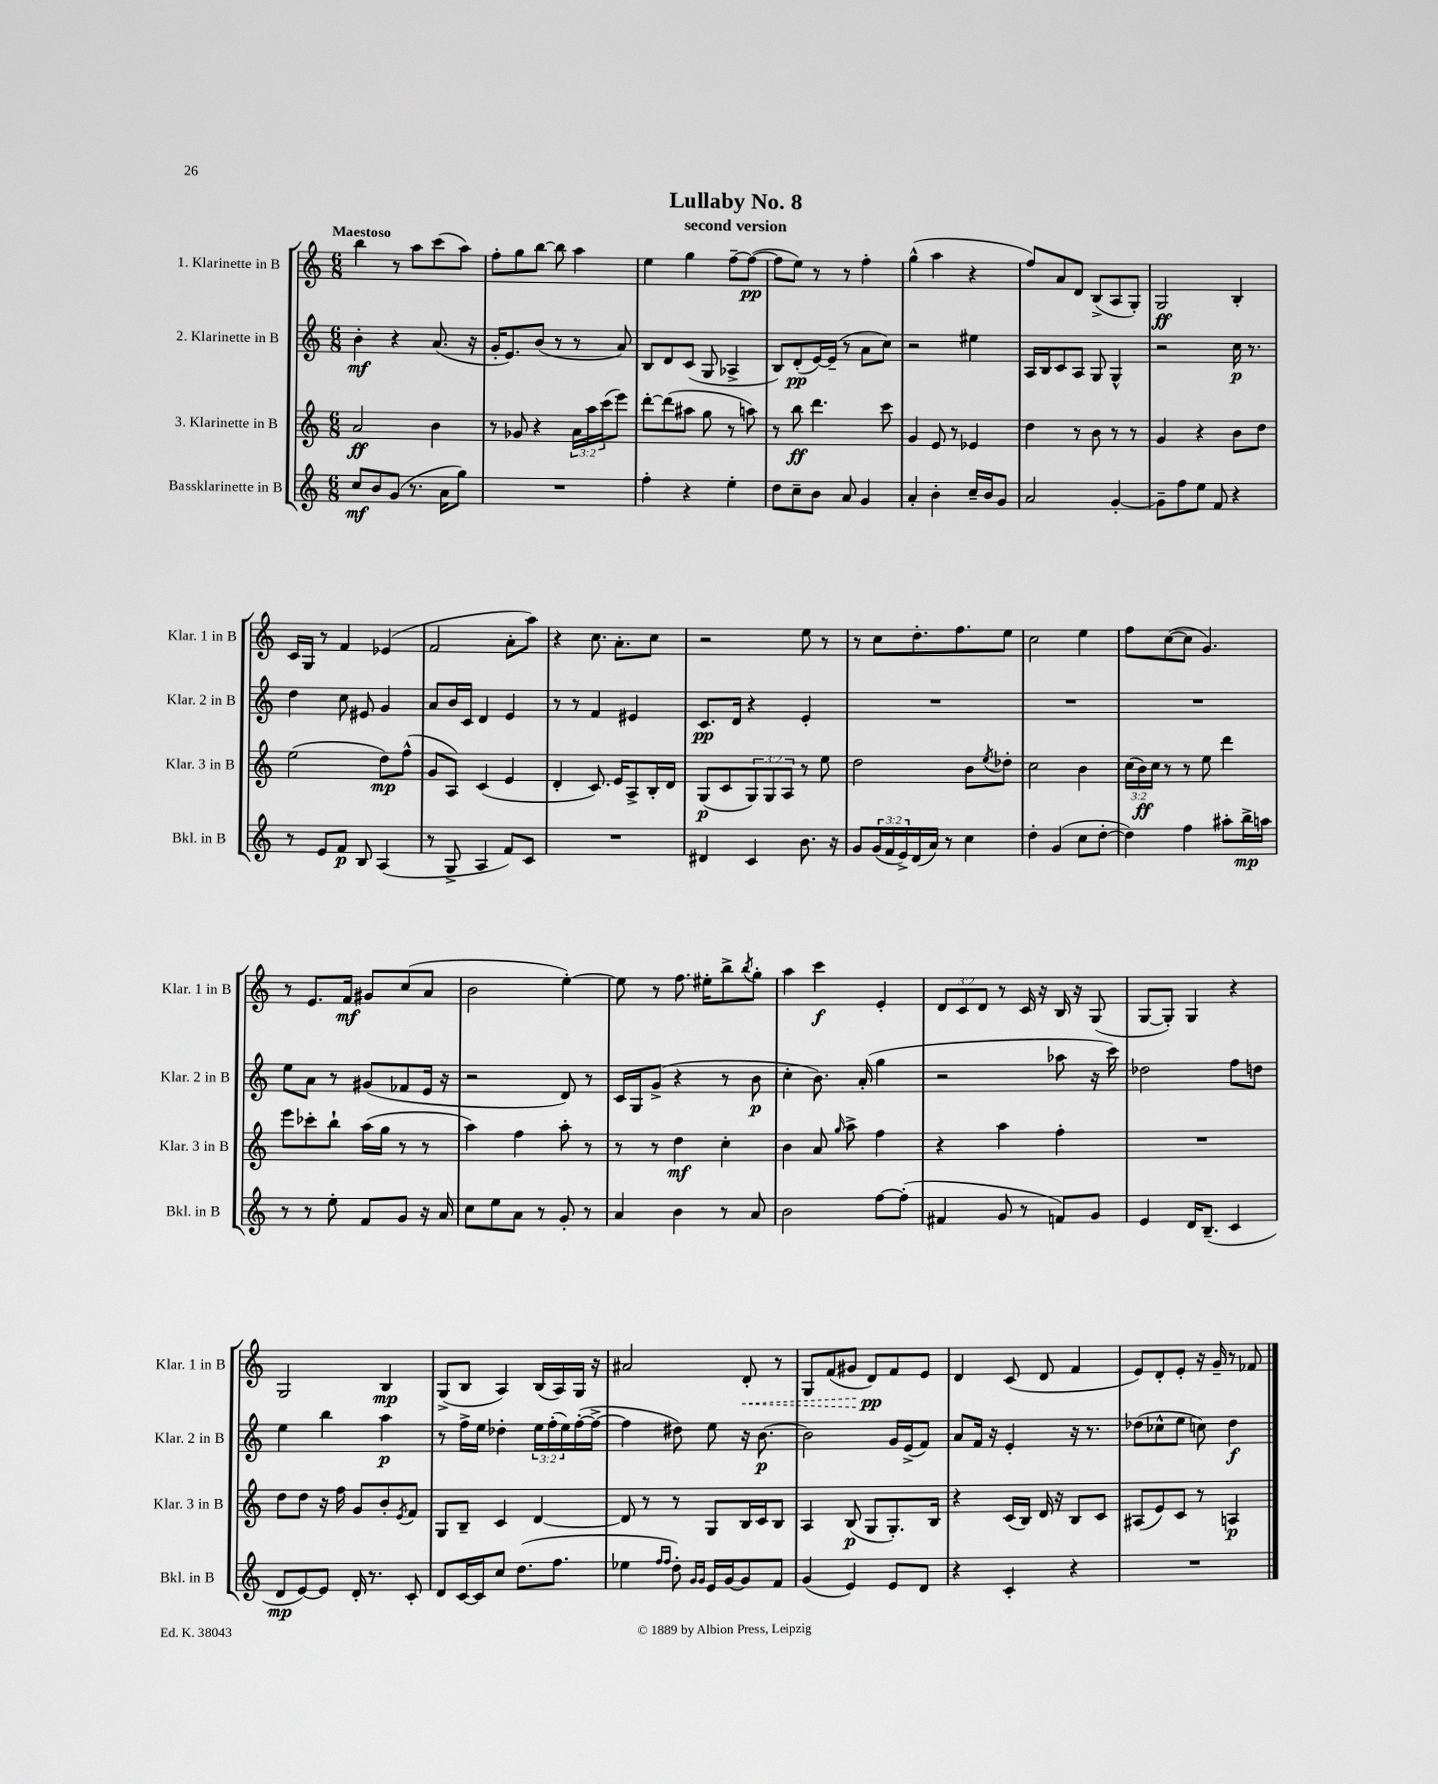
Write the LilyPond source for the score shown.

\header { title = "Lullaby No. 8" subtitle = "second version" }
<<
\new StaffGroup <<
\new Staff = "s0" \with { instrumentName = "1. Klarinette in B" shortInstrumentName = "Klar. 1 in B" } {
    \clef treble \key c \major \numericTimeSignature \time 6/8 \override Staff.TupletNumber.text = #tuplet-number::calc-fraction-text \tempo "Maestoso"
    b''4 r8 a''8 c'''8( a''8) |
    f''8-. g''8 b''8~ b''8 a''4 |
    e''4 g''4 f''8~-- f''8~\pp( |
    f''8 e''8) r8 r8 f''4-. |
    g''4-^( a''4 r4 |
    f''8) a'8 d'8 b8->( a8 g8-.) |
    g2\ff b4-. |
    c'16 g16 r8 f'4 ees'4( |
    f'2 a'8-. a''8) |
    r4 c''8. a'8.-. c''8 |
    r2 e''8 r8 |
    r8 c''8 d''8.-. f''8. e''8 |
    c''2 e''4 |
    f''8 c''8~( c''8 g'4.) |
    r8 e'8. f'16\mf gis'8 c''8( a'8 |
    b'2 e''4~-.) |
    e''8 r8 f''8. eis''16-. b''8-> \acciaccatura { b''8 } g''8-. |
    a''4 c'''4\f e'4-. |
    \tuplet 3/2 { d'8 c'8 d'8 } r8 c'16 r16 b16 r16 g8( |
    g8~ g8-.) g4 r4 |
    g2 b4\mp |
    g8->( b8 a4) b16( a16) g16 r16 |
    ais'2 \once \override Hairpin.style = #'dashed-line d'8-.\< r8 |
    g8 f'8( gis'8 d'8\pp\!) f'8 e'8 |
    d'4 c'8( d'8 f'4 |
    e'8) d'8-. e'8-. r16 g'16-- r8 fes'8 \bar "|." |
}
\new Staff = "s1" \with { instrumentName = "2. Klarinette in B" shortInstrumentName = "Klar. 2 in B" } {
    \clef treble \key c \major \numericTimeSignature \time 6/8 \override Staff.TupletNumber.text = #tuplet-number::calc-fraction-text
    b'4-.\mf r4 a'8.( r16 |
    g'16-. e'8.) b'8( r8 r8 a'8) |
    b8 d'8 c'8( g8 aes4-> |
    b8) d'8-.\pp( e'16~) e'16--( r8 a'8 c''8) |
    r2 eis''4 |
    a16 b16 c'8 a8 g8 g4-^ |
    r2 c''16\p r8. |
    d''4 c''8 eis'8 g'4 |
    a'8 b'16 c'16 d'4 e'4 |
    r8 r8 f'4 eis'4 |
    c'8.\pp d'16 r4 e'4-. |
    R2. |
    R2. |
    R2. |
    e''8 a'8 r8 gis'8( fes'8 e'16 r16 |
    r2 d'8) r8 |
    c'16 g16 g'8->( r4 r8 b'8\p |
    c''4-. b'8.) a'16-.( g''4 |
    r2 aes''8 r16 c'''16) |
    des''2 f''8 d''8 |
    e''4 b''4 a''4\p |
    r8 f''16-> e''16 des''4-. \tuplet 3/2 { e''16 f''16-.( e''16) } f''16~-.( f''16~-> |
    f''4 dis''8) e''8 r16 b'8.~\p |
    b'2 g'16 e'16->( f'8) |
    a'8 f'16 r16 e'4-. r16 r8. |
    des''8( ces''8-^ e''8 c''8) des''4\f \bar "|." |
}
\new Staff = "s2" \with { instrumentName = "3. Klarinette in B" shortInstrumentName = "Klar. 3 in B" } {
    \clef treble \key c \major \numericTimeSignature \time 6/8 \override Staff.TupletNumber.text = #tuplet-number::calc-fraction-text
    a'2\ff b'4 |
    r8 ges'8 r4 \tuplet 3/2 { a'16 a''16 c'''16( } e'''8) |
    d'''8~-. d'''8( ais''8 g''8 r8 a''8) |
    r8 b''8\ff d'''4. c'''8 |
    g'4 e'8 r8 ees'4 |
    d''4 r8 b'8 r8 r8 |
    g'4 r4 b'8 d''8 |
    e''2( d''8\mp) f''8-^( |
    g'8 a8) c'4( e'4 |
    d'4-. c'8.) e'16 a8-> b16-. d'16 |
    g8\p( c'8 \tuplet 3/2 { g8) g8 a8 } r8 e''8 |
    d''2 b'8 \acciaccatura { e''8 } des''8-. |
    c''2 b'4 |
    \tuplet 3/2 { c''16( b'16\ff) c''16 } r8 r8 e''8 d'''4 |
    e'''8 ces'''8-. b''8-! a''16( g''16 r8 r8 |
    a''4) f''4 a''8-. r8 |
    r8 r8 d''4\mf c''4-. |
    b'4 a'8 \grace { g''16 } a''8-> f''4 |
    r4 a''4 f''4-. |
    R2. |
    d''8 d''8 r16 f''16 g'8 b'8-. \acciaccatura { e'8 } f'8 |
    g8 b8-- c'4 d'4~ |
    d'8 r8 r8 g8 b16 c'16 b8 |
    a4 b8\p( g8 g8.-.) b16 |
    r4 c'16( b16) d'16 r16 b8 c'8 |
    ais8( e'8) c'8 r8 a4\p \bar "|." |
}
\new Staff = "s3" \with { instrumentName = "Bassklarinette in B" shortInstrumentName = "Bkl. in B" } {
    \clef treble \key c \major \numericTimeSignature \time 6/8 \override Staff.TupletNumber.text = #tuplet-number::calc-fraction-text
    c''8\mf b'8 g'8( r8. a'16 g''8) |
    R2. |
    f''4-. r4 e''4-. |
    d''8 c''8-- b'8 a'8 g'4 |
    a'4-. b'4-. c''16-- b'16 g'8 |
    a'2 g'4~-. |
    g'8-- f''8 e''8 f'8 r4 |
    r8 e'8 f'8\p b8 a4( |
    r8 g8-> a4 f'8) c'8 |
    R2. |
    dis'4 c'4 b'8. r16 |
    g'8 \tuplet 3/2 { g'16( f'16 e'16->) } d'16( a'16) r8 c''4 |
    d''4-. g'4( c''8 d''8~-. |
    d''4) f''4 ais''8-. b''16->\mp a''16 |
    r8 r8 e''8-. f'8 g'8 r16 a'16 |
    c''8 e''8 a'8 r8 g'8-. r8 |
    a'4 b'4 r8 a'8 |
    b'2 f''8~ f''8-.( |
    fis'4 g'8 r8 f'8) g'8 |
    e'4 d'16 b8.--( c'4 |
    d'8\mp e'8~) e'8 d'16-. r8. c'8-. |
    d'8 c'16~ c'16 c''8 d''8.( f''8. |
    ees''4 \grace { f''16 f''16 } d''8-.) \grace { g'16 g'16 } e'16 g'16~ g'8 f'8 |
    g'4( e'4) e'8 d'8 |
    r4 c'4-. r4 |
    R2. \bar "|." |
}
>>
>>
\layout { \context { \Score \remove "Bar_number_engraver" } }
